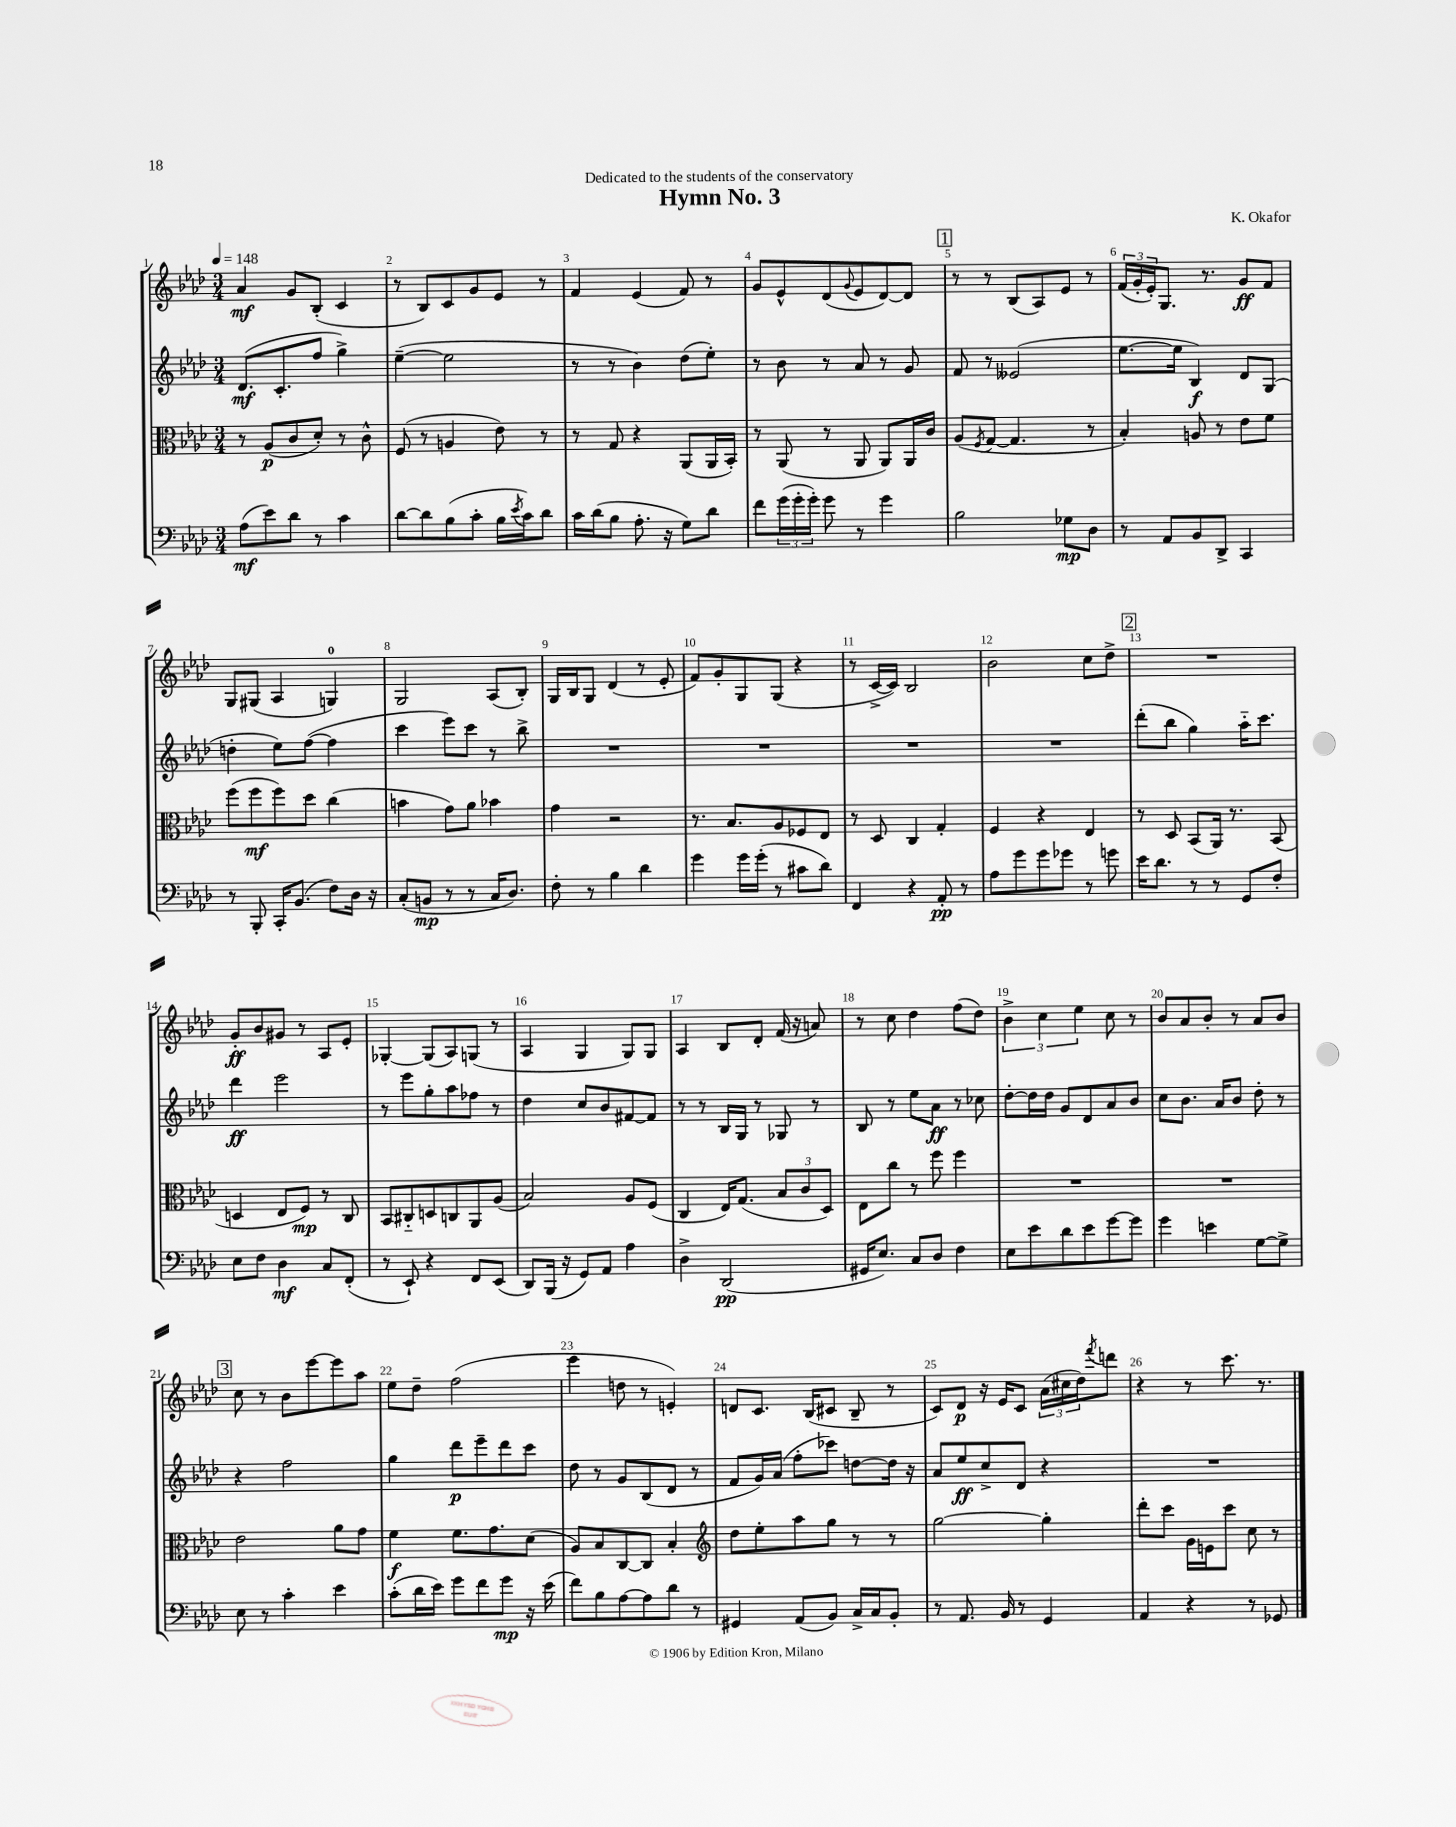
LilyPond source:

\header { title = "Hymn No. 3" composer = "K. Okafor" dedication = "Dedicated to the students of the conservatory" }
<<
\new StaffGroup <<
\new Staff = "s0" {
    \clef treble \key aes \major \numericTimeSignature \time 3/4 \tempo 4 = 148
    aes'4\mf g'8 bes8-.( c'4 |
    r8 bes8) c'8 g'8 ees'8 r8 |
    f'4 ees'4( f'8) r8 |
    g'8 ees'8-^ des'8( \appoggiatura { g'8 } ees'8 des'8~) des'8 |
    \mark \markup { \box "1" } r8 r8 bes8( aes8) ees'8 r8 |
    \tuplet 3/2 { f'16( g'16-. ees'16-.) } g8. r8. g'8\ff f'8 |
    g8 gis8( aes4 g4-0) |
    g2 aes8( bes8-.) |
    g16 bes16 g8 des'4( r8 ees'8-. |
    f'8) g'8-. g8 g8( r4 |
    r8 c'16~-> c'16) bes2 |
    bes'2 c''8 des''8-> |
    \mark \markup { \box "2" } R2. |
    g'8-.\ff bes'8 gis'8 r8 aes8 ees'8-. |
    ges4~-. ges8( aes8) g8( r8 |
    aes4 g4 g8) g8 |
    aes4 bes8 des'8-. f'16( r16 a'8) |
    r8 c''8 des''4 f''8( des''8) |
    \tuplet 3/2 { bes'4-> c''4 ees''4 } c''8 r8 |
    bes'8 aes'8 bes'8-. r8 aes'8 bes'8 |
    \mark \markup { \box "3" } c''8 r8 bes'8 ees'''8~ ees'''8 aes''8 |
    ees''8 des''8-- f''2( |
    ees'''4 d''8 r8 e'4-.) |
    d'8 c'8. bes16( cis'8 bes8-- r8 |
    c'8) des'8\p r16 ees'16 c'8 \tuplet 3/2 { aes'16( cis''16 des''16) } \acciaccatura { f'''8 } d'''8 |
    r4 r8 c'''8. r8. \bar "|." |
}
\new Staff = "s1" {
    \clef treble \key aes \major \numericTimeSignature \time 3/4
    des'8.\mf( c'8.-. f''8 g''4->) |
    ees''4~--( ees''2 |
    r8 r8 bes'4) des''8( ees''8-.) |
    r8 bes'8 r8 aes'8 r8 g'8 |
    \mark \markup { \box "1" } f'8 r8 eeses'2( |
    ees''8.~ ees''16 bes4\f) des'8 g8( |
    d''4-. ees''8) f''8~( f''4 |
    c'''4 ees'''8) c'''8 r8 bes''8-> |
    R2. |
    R2. |
    R2. |
    R2. |
    \mark \markup { \box "2" } des'''8-.( bes''8 g''4) aes''16-_ c'''8. |
    des'''4\ff ees'''2 |
    r8 ees'''8 g''8-. aes''8 fes''8 r8 |
    des''4 c''8 bes'8 fis'8~ fis'8 |
    r8 r8 bes16 g16 r8 ges8 r8 |
    bes8 r8 ees''8 aes'8\ff r8 ces''8 |
    des''8~-. des''16 des''16 g'8 des'8 aes'8 bes'8 |
    c''8 bes'8. aes'16 bes'8 des''8-. r8 |
    \mark \markup { \box "3" } r4 f''2 |
    g''4 des'''8\p ees'''8-- des'''8 c'''8 |
    des''8 r8 g'8 bes8( des'8 r8 |
    f'8 g'16) aes'16( f''8-. ces'''8) d''8~ d''16 r16 |
    aes'8 ees''8\ff c''8-> des'8 r4 |
    R2. \bar "|." |
}
\new Staff = "s2" {
    \clef alto \key aes \major \numericTimeSignature \time 3/4
    r8 aes8\p( c'8 des'8-.) r8 c'8-^ |
    f8( r8 a4 ees'8) r8 |
    r8 g8 r4 aes,8( aes,16 bes,16-.) |
    r8 aes,8( r8 aes,8 aes,8) aes,16 c'16 |
    \mark \markup { \box "1" } aes8( \acciaccatura { f8 } g8~ g4. r8 |
    bes4-.) a8 r8 ees'8 f'8 |
    f''8( f''8\mf f''8) des''8 c''4( |
    b'4 g'8) aes'8 bes'4 |
    g'4 r2 |
    r8. bes8. aes8 fes8 ees8 |
    r8 des8 c4 g4-. |
    f4 r4 ees4 |
    \mark \markup { \box "2" } r8 des8 bes,8( aes,16) r8. bes,8( |
    d4 ees8 f8\mp) r8 c8 |
    bes,8 cis8-_ d8 c8 aes,8 aes8( |
    bes2) aes8 f8( |
    c4 ees16) g8.( \tuplet 3/2 { bes8 c'8 des8) } |
    ees8 c''8 r8 f''8 f''4 |
    R2. |
    R2. |
    \mark \markup { \box "3" } ees'2 aes'8 g'8 |
    f'4\f f'8. g'8. des'8( |
    aes8) bes8 c8~ c8 bes4-. |
    \clef treble des''8 ees''8-. aes''8 g''8 r8 r8 |
    g''2~ g''4-. |
    des'''8-. c'''8 g'16 e'16 c'''8 c''8 r8 \bar "|." |
}
\new Staff = "s3" {
    \clef bass \key aes \major \numericTimeSignature \time 3/4
    aes8\mf( ees'8) des'8 r8 c'4 |
    des'8~ des'8 bes8( c'8-. bes16 \acciaccatura { ees'8 } c'16) des'8 |
    c'16 des'16( bes8 aes8.-. r16 g8) des'8 |
    f'8 \tuplet 3/2 { g'16( g'16-. g'16-.) } g'8 r8 g'4 |
    \mark \markup { \box "1" } bes2 ges8\mp des8 |
    r8 aes,8 bes,8 des,8-> c,4 |
    r8 bes,,8-. c,16-. bes,8.( f8) des16 r16 |
    c8-.( b,8\mp r8 r8 c16 des8.) |
    f8-. r8 bes4 des'4 |
    g'4 g'16 g'16-.( r8 cis'8 des'8) |
    f,4 r4 aes,8-.\pp r8 |
    aes8 g'8 g'8 ges'8 r8 g'8 |
    \mark \markup { \box "2" } ees'16 des'8. r8 r8 g,8 f8-. |
    ees8 f8 des4\mf c8 f,8-.( |
    r8 ees,8-!) r4 f,8 ees,8( |
    des,8) bes,,16( r16 g,8) aes,8 aes4 |
    des4-> des,2\pp( |
    gis,16 ees8.) c8 des8 f4 |
    ees8 ees'8 des'8 ees'8 g'8~ g'8 |
    g'4 e'4 g8~ g8-> |
    \mark \markup { \box "3" } ees8 r8 c'4-. ees'4 |
    c'8-.( des'16 ees'16) g'8 f'8 g'8\mp r16 ees'16( |
    f'8) bes8 aes8~ aes8 des'8 r8 |
    gis,4 aes,8( bes,8) c16-> c16 bes,8-. |
    r8 aes,8. bes,16 r8 g,4 |
    aes,4 r4 r8 ges,8 \bar "|." |
}
>>
>>
\layout { \context { \Score \override BarNumber.break-visibility = ##(#f #t #t) barNumberVisibility = #all-bar-numbers-visible } }
